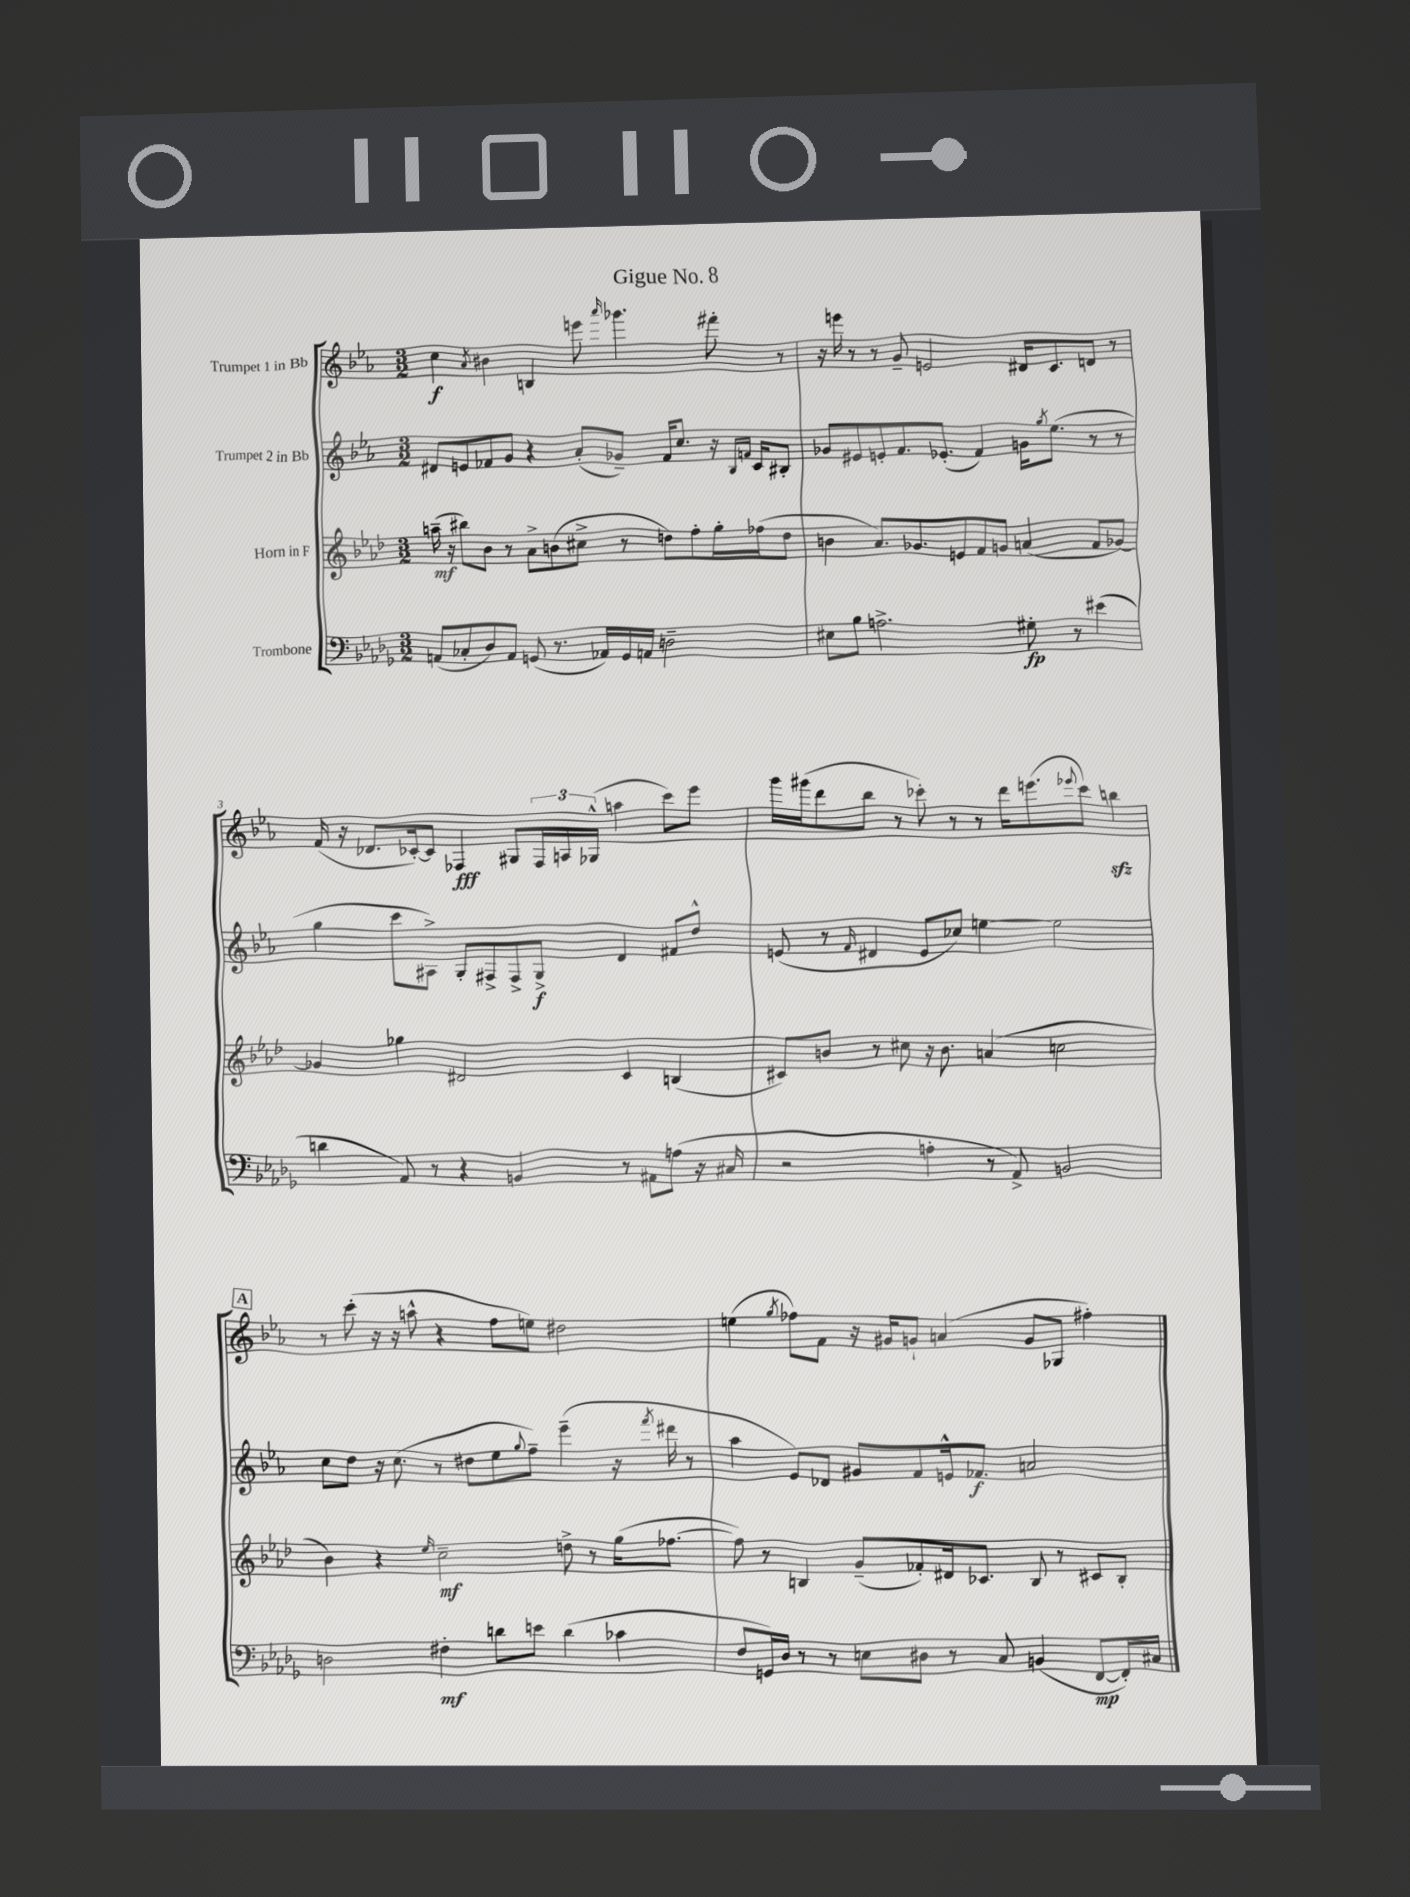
\header { title = "Gigue No. 8" }
<<
\new StaffGroup <<
\new Staff = "s0" \with { instrumentName = "Trumpet 1 in Bb" } {
    \clef treble \key ees \major \numericTimeSignature \time 3/2
    c''4\f \acciaccatura { aes'8 } bis'4 b4 e'''8 \grace { aes'''16 } ges'''4. fis'''8-. r8 |
    r16 e'''16 r8 r8 g'8-- e'2 dis'16 c'8. d'8 r8 |
    f'16( r16 des'8. ces'16~-.) ces'8 fes4\fff gis8 \tuplet 3/2 { fes16 a16 ges16-^( } a''4 c'''8) ees'''8 |
    g'''16 gis'''16( d'''8 bes''8 r8 ces'''8-.) r8 r8 d'''16 e'''8.( \appoggiatura { ees'''8 } ces'''8) b''4\sfz |
    \mark \markup { \box "A" } r8 c'''8-.( r16 r16 a''8-^ r4 f''8 e''8) dis''2 |
    e''4( \acciaccatura { g''8 } fes''8) f'8 r16 gis'16 g'8-! a'4( g'8 ges8 fis''4-.) \bar "|." |
}
\new Staff = "s1" \with { instrumentName = "Trumpet 2 in Bb" } {
    \clef treble \key ees \major \numericTimeSignature \time 3/2
    dis'8 e'8 fes'8 g'8 r4 aes'8-.( ges'8--) fes'16 c''8. r16 \grace { bes16 f'16 } c'16 bis8-. |
    ges'8 eis'8 e'8-. f'8. ees'8.-.( f'4) g'16 \acciaccatura { g''8 } ees''8.( r8 r8 |
    g''4 c'''8 ais8->) g8-. fis8-> fis8-> g8->\f d'4 fis'8 d''8-^ |
    e'8( r8 \grace { f'16 } dis'4 e'8 ces''8) e''4~ e''2 |
    \mark \markup { \box "A" } c''8 d''8 r16 c''8.( r8 dis''8 ees''8 \appoggiatura { g''8 } f''8--) ees'''4--( r16 \acciaccatura { f'''8 } dis'''16 r8 |
    aes''4 ees'8) des'8 gis'8 f'8 e'16-^ fes'8.\f a'2 \bar "|." |
}
\new Staff = "s2" \with { instrumentName = "Horn in F" } {
    \clef treble \key aes \major \numericTimeSignature \time 3/2
    a''16--\mf( r16 bis''8) bes'8 r8 aes'8-> b'8( cis''8-> r8 d''8) f''8-. g''16-. fes''16( d''8 |
    b'4 aes'8.) ges'8. e'8 f'8 g'8 a'4( f'8 ges'8~) |
    ges'4 ges''4 dis'2 c'4 b4( |
    cis'8) b'8 r8 cis''8 r16 b'8. a'4( c''2 |
    \mark \markup { \box "A" } bes'4) r4 \grace { ees''16 } c''2--\mf d''8-> r8 g''16( fes''8.~ |
    fes''8) r8 b4 g'8--( fes'8-.) dis'16 ces'8. b8 r8 cis'8 b8-. \bar "|." |
}
\new Staff = "s3" \with { instrumentName = "Trombone" } {
    \clef bass \key des \major \numericTimeSignature \time 3/2
    a,8( ces8-. des8) a,8 g,8( r8. aes,16) g,16 a,16 d2-- |
    eis8 bes8 a2.-> gis8-.\fp r8 eis'4( |
    d'4 aes,8) r8 r4 b,4 r8 ais,8 a8( r16 cis16 |
    r2 a4-. r8 aes,8->) b,2 |
    \mark \markup { \box "A" } d2 fis4-.\mf d'8 e'8 d'4( ces'4 |
    f8 g,16) des16 r8 r8 e8 dis8 r8 c8 b,4( f,8~\mp f,16-.) cis16 \bar "|." |
}
>>
>>
